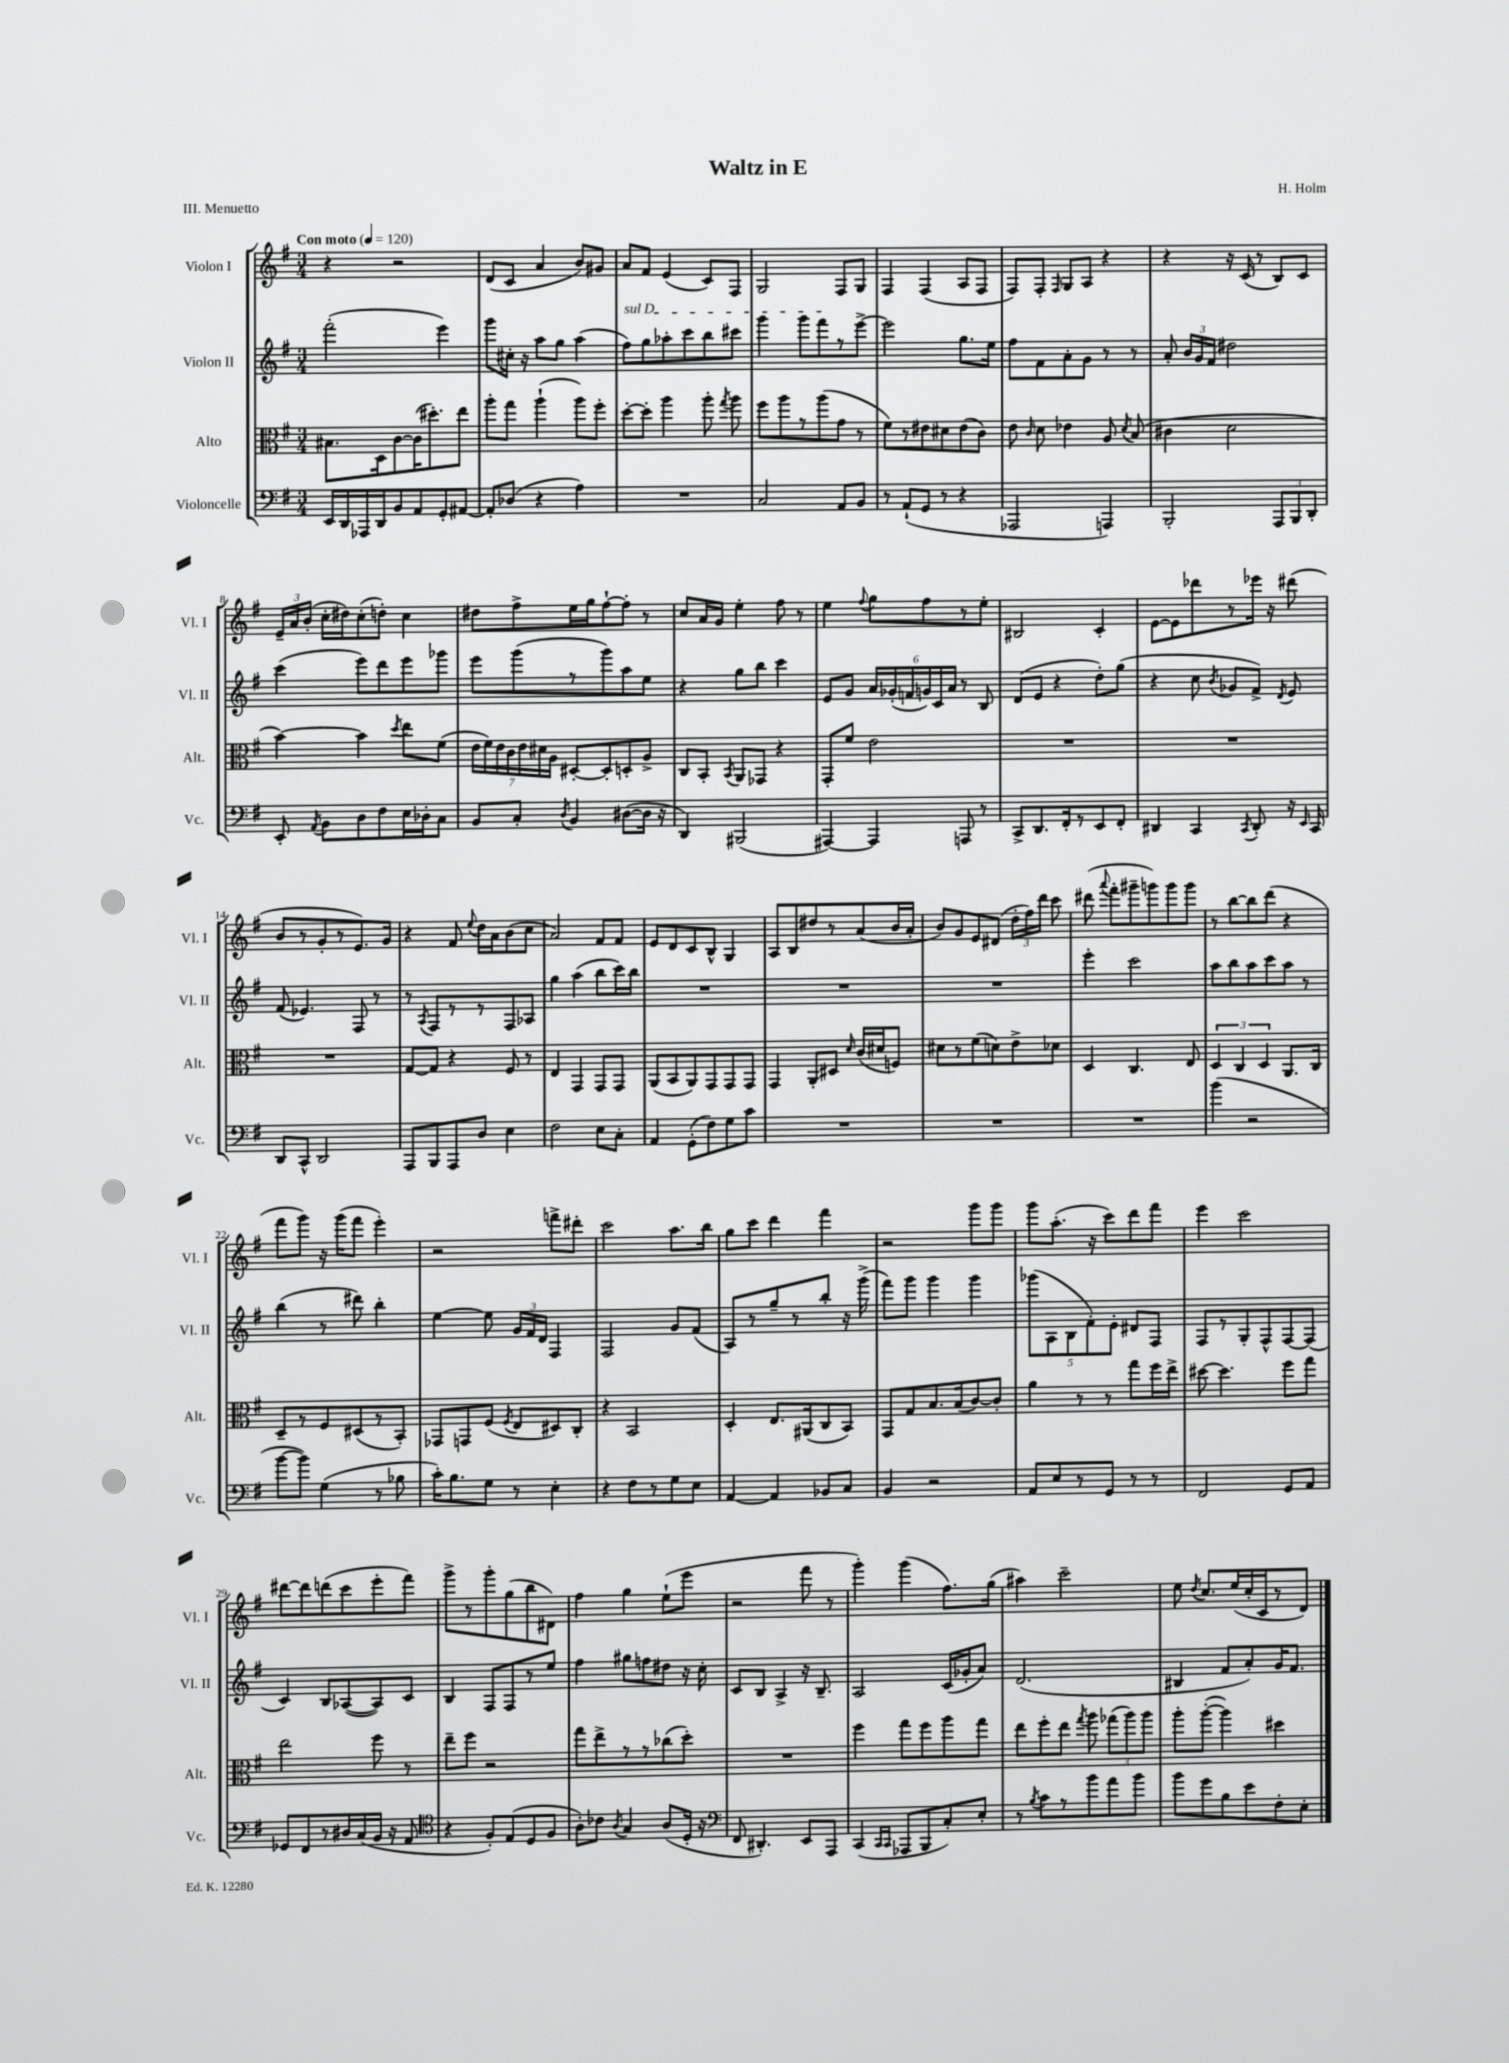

**kern	**kern	**kern	**kern
*part4	*part3	*part2	*part1
*staff4	*staff3	*staff2	*staff1
*I"Violoncelle	*I"Alto	*I"Violon II	*I"Violon I
*I'Vc.	*I'Alt.	*I'Vl. II	*I'Vl. I
*clefF4	*clefC3	*clefG2	*clefG2
*k[f#]	*k[f#]	*k[f#]	*k[f#]
*M3/4	*M3/4	*M3/4	*M3/4
*MM120	*MM120	*MM120	*MM120
=1	=1	=1	=1
!	!	!	!LO:TX:a:B:t=Con moto
16EE/LL	8.B#X\L	(2fff#'\	4r
16DD/	.	.	.
16AAA-X/	.	.	.
16DD/J	16D\k	.	.
8BB/	[8c\	.	2r
8AA/	(16c\K]	.	.
.	8.dd#X'\)	.	.
8GG'/	.	4eee\)	.
[8AA#X/J	8ee\J	.	.
=2	=2	=2	=2
8AA#'/L]	8aa'\L	8ggg\L	(8d/L
(8D-X/J	8gg\J	16cc#X'\Jk	8c/J
.	.	16r	.
4r	(4aa`\	8aa\L	4a/
.	.	8gg\J	.
4A\)	8aa\L)	(4aa\	8b/L)
.	8ff#'\J	.	8g#X/J
=3	=3	=3	=3
!	!	!LO:TX:a:i:t=sul D	!
2.r	[8dd'\L	8ff#\L)	8a/L
.	8dd'\J]	8gg\	8f#/J
.	4aa\	8aa-X'\	(4e/
.	.	8ccc\	.
.	8aa'\	8bb\	8c/L)
.	8qgg/	.	.
.	8aa\	8ccc#X\J	8F#/J
=4	=4	=4	=4
2C/	8ff#\L	4ggg\	2G/
.	8aa\	.	.
.	8r	8ggg\L	.
.	(8aa\	8fff#\	.
8AA/L	8g\J	8r	8F#/L
8BB/J	8r	[8eee^\J	8G/J
=5	=5	=5	=5
8r	8f#\L)	2eee\]	4F#/
(8AA`/L	8r	.	.
8GG/J	8e#X\	.	(4F#/
8r	8d#X\	.	.
4r	(8e#\	8.gg\L	8A/L
.	8c\J)	.	8F#/J
.	.	16ee\Jk	.
=6	=6	=6	=6
2AAA-X/	8e\	8ff#\L	8F#/L)
.	16qqc/	.	.
.	8d\	8f#\	8F#'/J
.	.	.	16qqF#/
.	4e-X\	8a'\	8G/L
.	.	8g\J	8A/J
4AAAn/)	8A/	8r	4r
.	8qd/	.	.
.	(8B/	8r	.
=7	=7	=7	=7
2BBB'/	4c#X\	8a'/	4r
.	.	24b/LL	.
.	.	24g/	.
.	.	24f#/JJ	.
.	2d\	2dd#X\	16r
.	.	.	(16c/
.	.	.	8r
12AAA/L	.	.	8B/L)
12BBB/	.	.	.
.	.	.	8c/J
12DD'/J	.	.	.
!!LO:LB:g=z
=8	=8	=8	=8
8EE'/	[4b\)	(4ccc\	24e~/LL
.	.	.	24a/
.	.	.	(24b'/JJ
8qAA/	.	.	.
8BB\L	.	.	16cc'\LL
.	.	.	16dd#X\J)
8D\	4b\]	8eee\L)	(8cc'\
8F#\	.	8ddd\	8ddn'\J)
.	8qdd/	.	.
16E\L	8ee\L	8eee\	4cc\
16D-X'\J	.	.	.
8C\J	(8f#\J	8ggg-X\J	.
=9	=9	=9	=9
8BB/L	28e\LL	8eee\L	8dd#X\L
.	28f#\)	.	.
.	28e\	.	.
.	28c\	.	.
8C'/J	.	(8ggg\	8ff#^\
.	28e\	.	.
.	28d#X\	.	.
.	28A\JJ	.	.
8qD/	.	.	.
4BB/	[8D#X'/L	8r	16ee\L
.	.	.	16gg\J
.	8D#'/]	8ggg\)	[8ff#`\
([8D#X\L	8Dn'/	8aa\	8ff#'\J]
16D#\Jk]	8A^/J	8ee\J	8r
16r	.	.	.
=10	=10	=10	=10
4DD/)	8C/L	4r	8cc/L
.	8BB'/J	.	16a/L
.	.	.	16g/JJ
.	8qBB/	.	.
(2BBB#X/	8AA/L	8gg\L	4ee'\
.	8GG-X/J	8bb\J	.
.	4r	4ccc\	8ff#\
.	.	.	8r
=11	=11	=11	=11
[4AAA#X/)	8GG'/L	8e/L	4ee\
.	8f#/J	8g/J	.
.	.	.	8qqff#/
4AAA#/]	2e\	24a/LL	8gg\L
.	.	(24g-X'/	.
.	.	24fn/	.
.	.	24gn/)	8ff#\
.	.	24c/	.
.	.	24a/JJ	.
8AAAn/	.	8r	8r
8r	.	8B/	8ee'\J
=12	=12	=12	=12
8CC^/L	2.r	(8d/L	2B#X/
8.DD/	.	8e/J	.
.	.	4r	.
16FF#'/k	.	.	.
8r	.	.	.
8EE/	.	8dd'\L)	4c'/
8FF#'/J	.	(8gg\J	.
=13	=13	=13	=13
4DD#X/	2.r	4r	[8e\L
.	.	.	8e\]
4CC/	.	8cc\	8ddd-X\
.	.	8qb/	.
.	.	8g-X/L	8r
8qCC/	.	.	.
8DD#'/	.	8f#^/J)	16eee-X\Jk
.	.	.	16r
.	.	8qd/	.
16r	.	8e/	(8ddd#X\
16qqEE/	.	.	.
16CC/	.	.	.
!!LO:LB:g=z
=14	=14	=14	=14
8DD/L	2.r	(8f#/	8b/L
8CC^^/J	.	4.e-X/)	8r
2DD/	.	.	8g'/
.	.	.	8r
.	.	8F#/	8.e/)
.	.	8r	.
.	.	.	16g/Jk
=15	=15	=15	=15
8AAA/L	[8G/L	8r	4r
.	.	8qA/	.
8BBB/	8G/J]	8F#/L	.
8AAA/	4r	8r	8f#/
.	.	.	8qqee/
8D/J	.	8r	16dd\LL
.	.	.	16a\J
4E\	8F#/	8F#/	(8b\
.	8r	8A-X/J	8cc\J
=16	=16	=16	=16
2F#\	4E/	4gg\	2a/)
.	4GG/	(4aa\	.
8E\L	8GG/L	8bb\L	8f#/L
8C'\J	8GG/J	16ccc\L)	8f#/J
.	.	16bb\JJ	.
=17	=17	=17	=17
4AA/	(8AA/L	2.r	8e/L
.	8BB/	.	8d/
(8GG'\L	8AA/)	.	8c/
8F#\)	8GG/	.	8B^^/J
8G\	8GG/	.	4G/
8c\J	8GG/J	.	.
=18	=18	=18	=18
2.r	4GG/	2.r	8A/L
.	.	.	8B/
.	8AA'/L	.	8dd#X/
.	8D#X/J	.	8r
.	16qqd/	.	.
.	(16c/LL	.	(8a/
.	16d#X/J	.	.
.	8Fn/J)	.	16b/L
.	.	.	16a'/JJ
=19	=19	=19	=19
2.r	8d#X\L	2.r	8b/L)
.	8r	.	8g/
.	(8f#\	.	8e/
.	8dn\)	.	(8d#X/J
.	8e^\	.	24dd'\LL
.	.	.	24ff#\)
.	.	.	24ddd\JJ
.	8d-X\J	.	8ccc\
=20	=20	=20	=20
2.r	4D/	4eee'\	(8ddd#X\
.	.	.	8qqaaa/
.	.	.	8fff#'\L
.	4.C/	2ccc\	8ggg#X~\
.	.	.	8gggn\)
.	.	.	8ggg\
.	8E/	.	8ggg\J
=21	=21	=21	=21
(4b\	6D/	8aa\L	8r
.	.	8bb\	[8bb\L
.	6C/	.	.
2r	.	8aa\	8bb\]
.	6D/	.	.
.	.	8ccc\	(8ddd\J
.	8.AA/L	8aa\J	4r
.	.	8r	.
.	16C/Jk	.	.
!!LO:LB:g=z
=22	=22	=22	=22
[8b\L	8D~/L	(4bb\	8fff#\L
8b\J])	8r	.	8ggg\J)
(4G\	8F#/	8r	16r
.	.	.	(16ggg\KL
.	(8D#X/	8ddd#X\)	8fff#\J
8r	8r	4bb'\	4eee'\)
8B-X\	8BB'/J)	.	.
=23	=23	=23	=23
16c'\KL)	8GG-X/L	[4ee\	2r
8.B\	.	.	.
.	8GGn/	.	.
8G\J	(8F#/J	8ee\]	.
.	8qF#/	.	.
8r	8E/L	24g/LL	.
.	.	24f#/	.
.	.	24d/JJ	.
4E'\	8D#X/)	4F#/	8fffn^\L
.	8C'/J	.	8ddd#X'\J
=24	=24	=24	=24
4r	4r	2F#/	2ccc\
8F#\L	2BB/	.	.
8r	.	.	.
8G\	.	8g/L	8.aa\L
8E\J	.	(8f#/J	.
.	.	.	16bb\Jk
=25	=25	=25	=25
[4AA/	4D'/	8A/L)	8gg\L
.	.	8r	8ccc\J
4AA/]	8.E/L	8gg~/	4ddd\
.	.	8r	.
.	(16AA#X/k	.	.
8BB-X/L	8C/	8bb'/J	4fff#\
8C/J	8BB/J)	16r	.
.	.	(16ggg^\	.
=26	=26	=26	=26
4BB/	8GG/L	8fff#\L)	2r
.	8G/	8ggg\J	.
2r	8.B/	4ggg\	.
.	(16B/k	.	.
.	[8c/)	4ggg\	8ggg\L
.	8c'/J]	.	8ggg\J
=27	=27	=27	=27
8AA/L	4a\	(10ggg-X\L	8ggg\L
.	.	10A\	.
8E/	.	.	(8.aa'\J
.	.	10B\	.
8r	8r	.	.
.	.	10f#'\)	.
.	.	.	16r
8GG/J	8r	.	8ccc\L)
.	.	10e'\J	.
8r	8gg\L	8d#X/L	8ddd\
8r	16ff#\L	8F#/J	8fff#\J
.	16ee^\JJ	.	.
=28	=28	=28	=28
2FF#/	[8dd#X\	8F#/L	4eee\
.	4.dd#\]	8r	.
.	.	8G'/	2ccc\
.	.	8F#^^/	.
8GG/L	8ff#\L	[8F#/	.
8AA/J	8gg\J	(8F#/J]	.
!!LO:LB:g=z
=29	=29	=29	=29
8GG-X/L	2ee\	4c/)	[8ddd#X\L
8FF#/	.	.	8ddd#\]
8r	.	8B/L	(8dddn\
16D#X/L	.	([8A-X/	8ccc\
(16C/	.	.	.
16BB/JJ	8ff#\	8A-/])	8eee'\
16r	.	.	.
8AA/	8r	8c/J	8fff#\J)
=30	=30	=30	=30
*clefC4	*	*	*
4r	8ee~\L	4B/	8ggg^\L
.	8ff#\J	.	8r
8F#'/L)	2r	8F#/L	8ggg'\
(8E/	.	8F#/	(8gg\
8D/	.	8r	8bb\
8F#/J	.	8ee/J	8d#X\J)
=31	=31	=31	=31
8A'\L)	8gg\L	4ff#\	4ff#\
8c-X\J	8ee^\	.	.
8qA/	.	.	.
4G/	8r	8gg#X\L	4gg\
.	8r	8ffn\	.
(8A/L	(8cc-X\	8dd#X\J	(8ee`\L
16D'/Jk	8dd'\J)	16r	8eee\J
16r	.	16cc'\	.
=32	=32	=32	=32
*clefF4	*	*	*
8FF#/	2.r	8c/L	2r
4.DD#X'/)	.	8B/J	.
.	.	4A^/	.
8EE/L	.	16r	8fff#\
.	.	8.B~/	.
8AAA/J	.	.	8r
=33	=33	=33	=33
(4CC/	4ff#\	2A/	4ggg'\)
16qqCC/LL	.	.	.
16qqCC/JJ	.	.	.
8AAA-X/L	8gg\L	.	(4ggg\
8BBB/	8ff#\	.	.
8C'/)	8aa\	(16c/LL	8.ff#\L)
.	.	16g-X'/J	.
8E'/J	8gg\J	8a/J)	.
.	.	.	(16gg\Jk
=34	=34	=34	=34
8r	8ee\L	(2.d/	4aa#X\)
8qB/	.	.	.
8c\L	8ff#'\	.	.
8r	8ee\J	.	2ccc~\
.	8qgg/	.	.
8b\	8aa\	.	.
8a\	(12gg-X\L	.	.
.	12aa\)	.	.
8b\J	.	.	.
.	12aa\J	.	.
=35	=35	=35	=35
8b\L	8aa'\L	4B#X/	8ee\
.	.	.	8qdd/
8g\	([8aa'\J	.	8.cc/L
8B\	4aa\])	8f#/L	.
.	.	.	(16ee/L
8e\	.	8a'/)	16cc'/
.	.	.	16c/J
8F#'\	4dd#X\	16g/K	8r
.	.	8.f#/J	.
8E'\J	.	.	8d/J)
==	==	==	==
*-	*-	*-	*-
